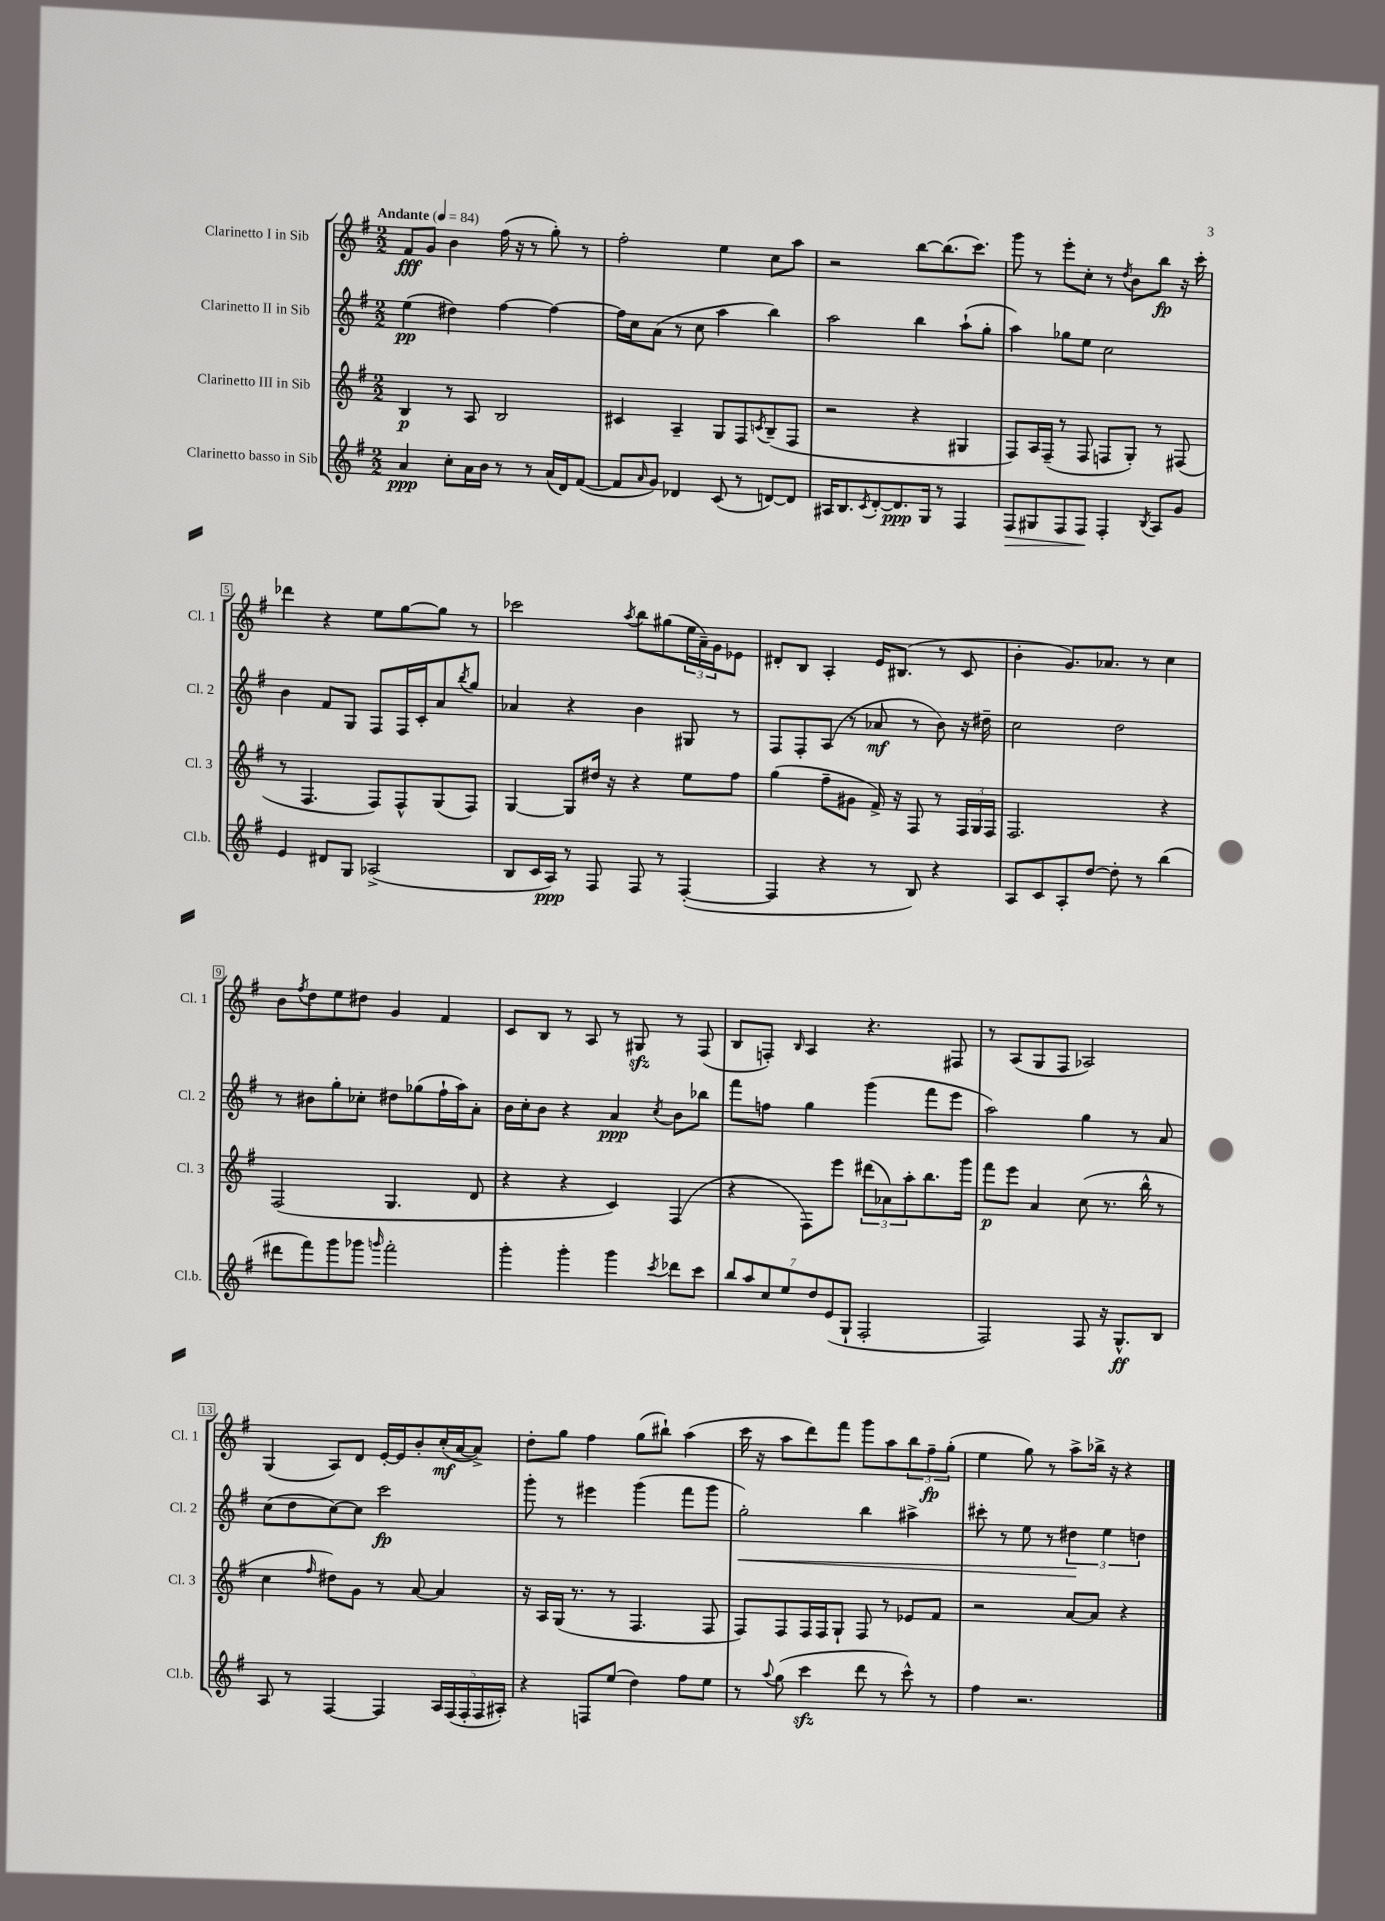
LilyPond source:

<<
\new StaffGroup <<
\new Staff = "s0" \with { instrumentName = "Clarinetto I in Sib" shortInstrumentName = "Cl. 1" } {
    \clef treble \key g \major \numericTimeSignature \time 2/2 \tempo "Andante" 4 = 84
    fis'8\fff g'8 b'4 fis''16( r16 r8 g''8-.) r8 |
    fis''2-. e''4 c''8 a''8 |
    r2 b''8~ b''8.( c'''8.) |
    g'''8 r8 e'''8-. c''8-. r8 \acciaccatura { d''8 } b'8 b''8\fp r16 c'''16-. |
    des'''4 r4 e''8 g''8~ g''8 r8 |
    ces'''2 \acciaccatura { a''8 } b''8 gis''8( \tuplet 3/2 { e''16 a'16--) g'16 } ees'8 |
    dis'8-. b8 a4-. e'16 bis8.( r8 c'8 |
    b'4-. g'8.) aes'8. r8 c''4 |
    b'8 \acciaccatura { fis''8 } d''8 e''8 dis''8 g'4 fis'4 |
    c'8 b8 r8 a8 r8 gis8\sfz r8 fis8( |
    b8 f8-.) \grace { b16 } a4 r4. fis8 |
    r8 a8( g8 fis8 aes2) |
    g4( a8) d'8 e'16~-. e'16 b'8-. c''16-.\mf( a'16~ a'8->) |
    d''8-. g''8 fis''4 g''8( bis''8-!) a''4( |
    c'''16 r16 a''8 d'''8) fis'''8 g'''8 a''8 \tuplet 3/2 { b''8 fis''8--\fp g''8-.( } |
    e''4 g''8) r8 a''8-> bes''16-> r16 r4 \bar "|." |
}
\new Staff = "s1" \with { instrumentName = "Clarinetto II in Sib" shortInstrumentName = "Cl. 2" } {
    \clef treble \key g \major \numericTimeSignature \time 2/2
    e''4\pp( dis''4) fis''4~ fis''4~ |
    fis''16 c''16 a'8( r8 c''8 a''4 b''4) |
    a''2 b''4 a''8-!( g''8-. |
    a''4) ges''8 e''8 c''2 |
    b'4 fis'8 g8 fis8 fis16 c'16-. a'8 \acciaccatura { b''8 } g''8 |
    aes'4 r4 b'4 gis8 r8 |
    fis8 fis8-. a8( r8 aes'8\mf r8 b'8) r16 dis''16-- |
    c''2 d''2 |
    r8 bis'8 g''8-. ces''8-. dis''8 ges''8( fis''16-! a''16) a'8-. |
    b'16 c''16-. b'8 r4 a'4\ppp \acciaccatura { c''8 } b'8 bes''8 |
    fis'''8 f''8 g''4 g'''4( fis'''8 e'''8 |
    a''2) g''4 r8 a'8 |
    c''8( d''8 c''8~) c''8 c'''2\fp |
    g'''8-. r8 eis'''4 g'''4( fis'''8 g'''8 |
    g''2-.\<) b''4 ais''4-> |
    cis'''8-. r8 e''8 r8 \tuplet 3/2 { dis''4\! e''4 d''4 } \bar "|." |
}
\new Staff = "s2" \with { instrumentName = "Clarinetto III in Sib" shortInstrumentName = "Cl. 3" } {
    \clef treble \key g \major \numericTimeSignature \time 2/2
    b4\p r8 a8 b2 |
    cis'4 a4-- g8 fis8 \acciaccatura { c'8 } b8--( fis8 |
    r2 r4 gis4 |
    fis8) a16 fis16--( r8 fis8 f8 g8-.) r8 fis8( |
    r8 fis4. fis8) fis8-^ g8( fis8) |
    g4~ g8 dis''16 r16 r4 e''8 fis''8 |
    g''4( fis''8-- gis'8 fis'16->) r16 fis8 r8 \tuplet 3/2 { fis16 g16 fis16 } |
    fis2. r4 |
    fis2( g4. d'8 |
    r4 r4 c'4) fis4( |
    r4 fis8) e'''8 \tuplet 3/2 { dis'''8( aes'8) a''8-. } b''8. g'''16 |
    fis'''8\p e'''8 a'4 c''8( r8. b''16-^ r8 |
    c''4 \grace { fis''16 } dis''8) g'8 r8 a'8~ a'4 |
    r16 a16 g16( r8. r8 fis4. fis8 |
    fis8) fis8 fis16 fis16 g8-! fis8 r8 ees'8 fis'8 |
    r2 a'8~ a'8 r4 \bar "|." |
}
\new Staff = "s3" \with { instrumentName = "Clarinetto basso in Sib" shortInstrumentName = "Cl.b." } {
    \clef treble \key g \major \numericTimeSignature \time 2/2
    a'4\ppp c''8-. a'16 b'16 r8 r8 a'16( d'16) fis'8~( |
    fis'8 \grace { a'16 } g'8) des'4 c'8( r8 d'8~) d'8 |
    ais16 b8. \acciaccatura { c'8 } d'8~-. d'8.\ppp g16 r8 fis4 |
    fis8\> gis8 fis8 fis8\! fis4-. \acciaccatura { b8 } a8 g'8 |
    e'4 dis'8 g8 aes2->( |
    b8 c'16 a16\ppp) r8 fis8 fis8 r8 fis4~-.( |
    fis4 r4 r8 b8) r4 |
    a8 c'8 a8-. d''8~ d''8-. r8 b''4( |
    dis'''8 fis'''8) g'''8 ges'''8 \grace { g'''16 } fis'''2-. |
    g'''4-. g'''4-. g'''4 \acciaccatura { c'''8 } des'''8 c'''8 |
    \tuplet 7/4 { b''8 a''8 c''8 e''8 d''8 e'8( g8-! } fis2-. |
    fis2) fis8 r16 g8.-^\ff b8 |
    a8 r8 fis4~ fis4 \tuplet 5/4 { a16 fis16( fis16-. fis16 ais16-.) } |
    r4 f8 e''8( d''4) fis''8 e''8 |
    r8 \appoggiatura { a''8 } g''8( c'''4\sfz d'''8 r8 c'''8-^) r8 |
    fis''4 r2. \bar "|." |
}
>>
>>
\layout { \context { \Score \override BarNumber.stencil = #(make-stencil-boxer 0.1 0.3 ly:text-interface::print) } }
